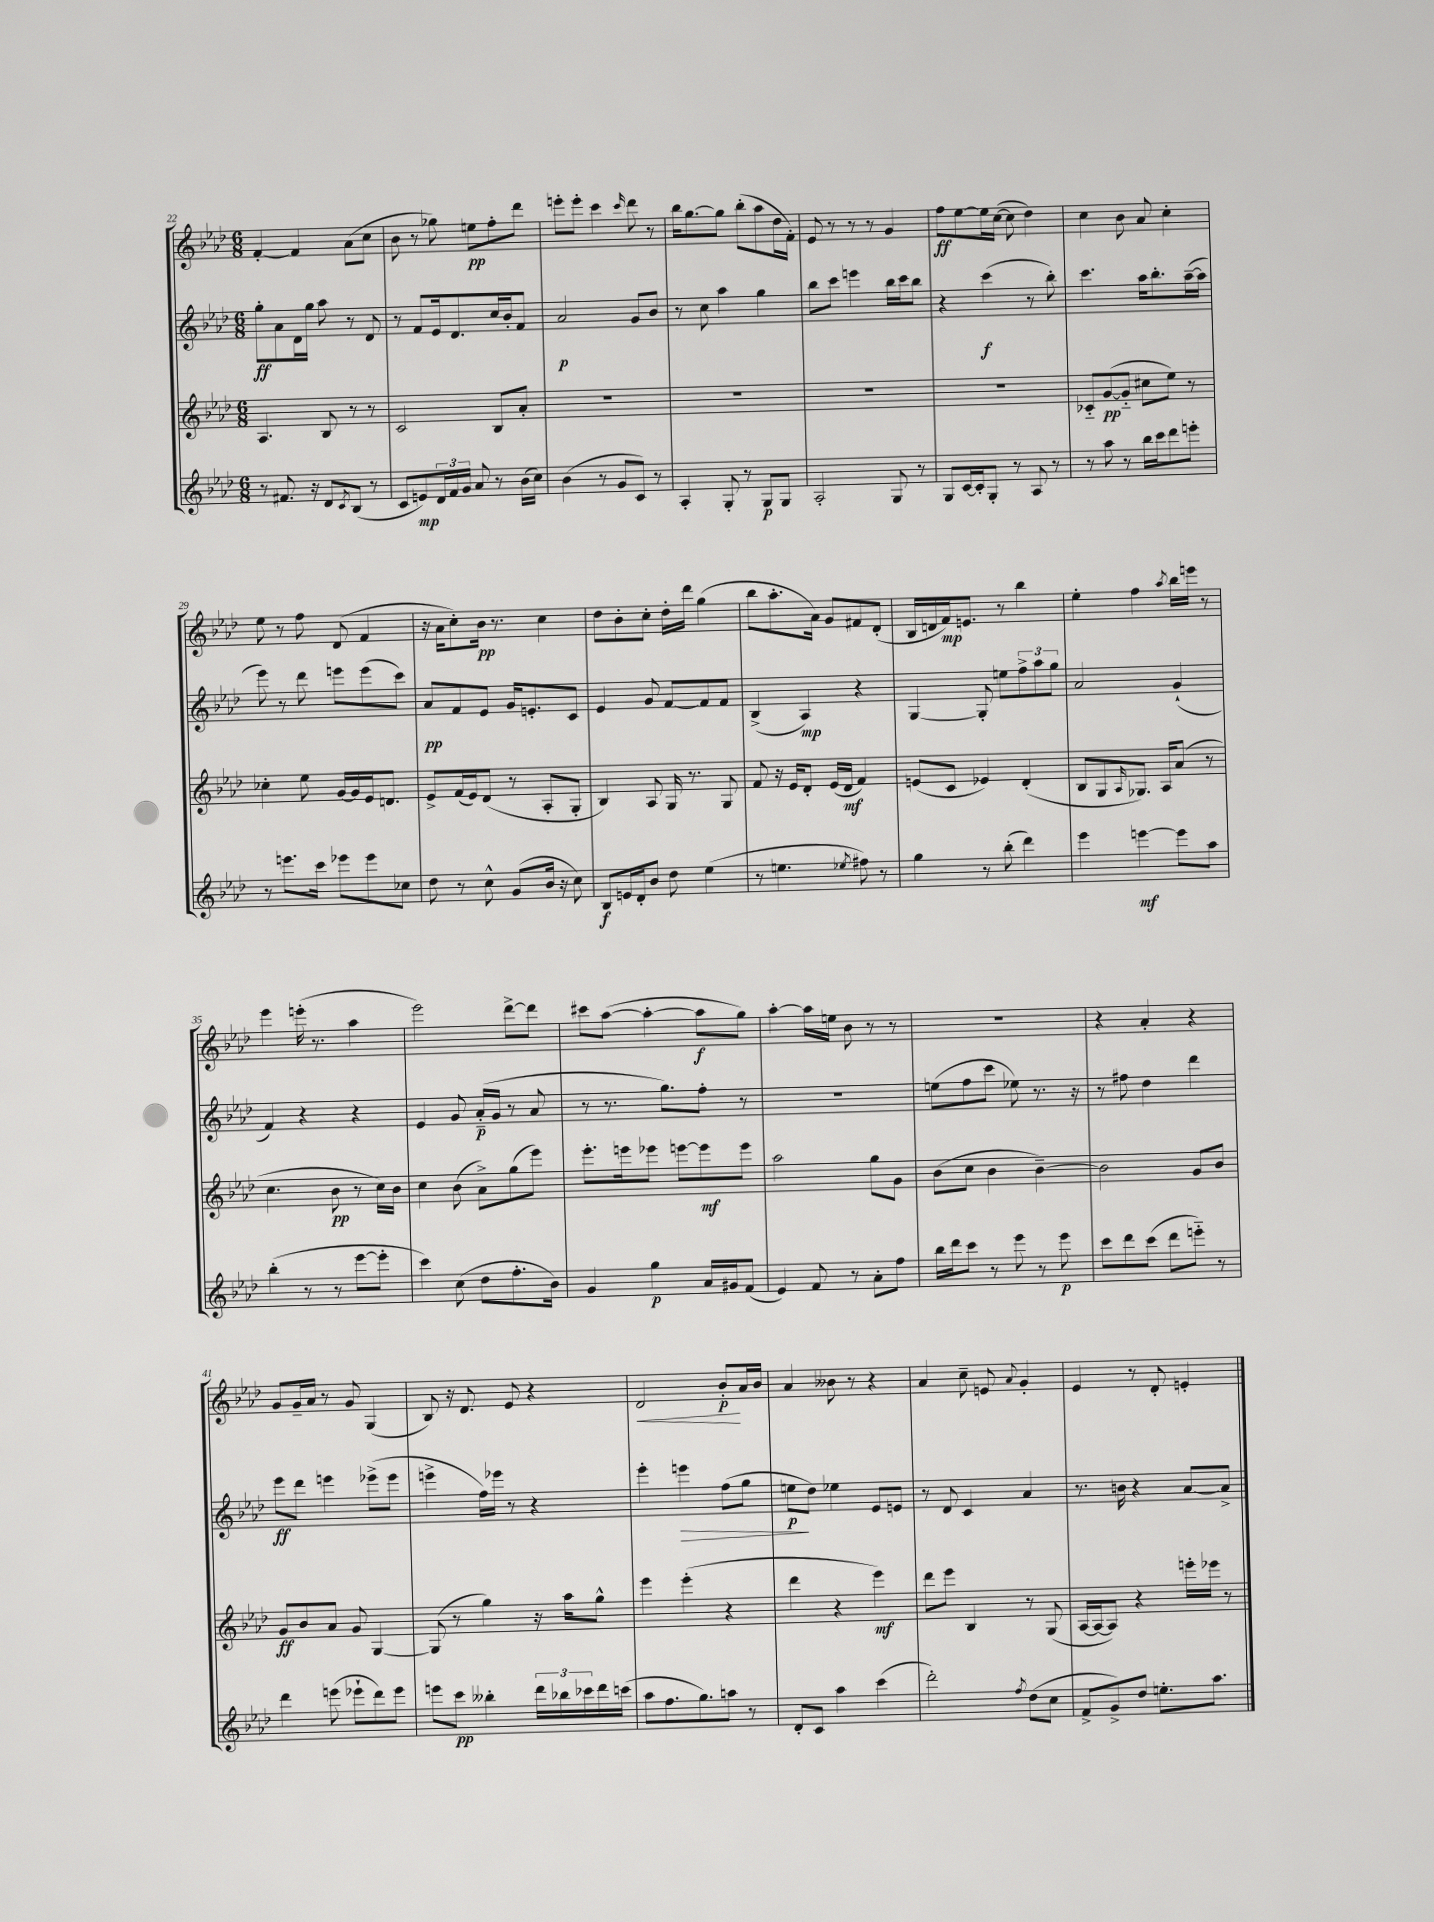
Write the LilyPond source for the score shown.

<<
\new StaffGroup <<
\new Staff = "s0" {
    \clef treble \key aes \major \numericTimeSignature \time 6/8
    f'4~-. f'4 aes'8( c''8 |
    bes'8 r8 ges''8) e''8\pp f''8-. des'''8 |
    e'''8-. e'''8-. c'''4 \grace { c'''16 } des'''8 r8 |
    bes''16 g''8.~ g''8 bes''8-.( aes''8 des''16 f'16-.) |
    ees'8 r8 r8 r8 g'4 |
    f''8\ff ees''8~ ees''16 c''16~( c''8 des''4) |
    c''4 bes'8 aes'8 c''4-. |
    ees''8 r8 f''8 des'8( f'4 |
    r16 aes'16 c''8-.) bes'16\pp r8. c''4 |
    des''8 bes'8-. c''8-. des''16-. des'''16 g''4( |
    bes''8 aes''8.-. aes'16) g'8 fis'8 des'8-.( |
    bes16 d'16 f'16\mp) e'8. r8 bes''4 |
    ees''4-. f''4 \acciaccatura { aes''8 } bes''16 e'''16 r8 |
    ees'''4 e'''16-.( r8. aes''4 |
    ees'''2) des'''8~-> des'''8 |
    cis'''8 aes''8~( aes''4~-. aes''8\f g''8) |
    aes''4~-. aes''16 e''16 bes'8 r8 r8 |
    R2. |
    r4 aes'4-. r4 |
    g'8 g'16-- aes'16 r8 g'8 g4( |
    bes8) r16 des'8. ees'8 r4 |
    des'2\< bes'8-.\p\! aes'16 bes'16 |
    aes'4 beses'8 r8 r4 |
    aes'4 c''8-- e'8 \appoggiatura { aes'8 } g'4-. |
    ees'4 r8 des'8-. e'4-. \bar "|." |
}
\new Staff = "s1" {
    \clef treble \key aes \major \numericTimeSignature \time 6/8
    g''8-.\ff aes'8 des'16 g''16 aes''8 r8 des'8 |
    r8 f'8 ees'16 des'8. c''16 bes'16-. f'8 |
    aes'2\p g'8 bes'8 |
    r8 c''8 aes''4 g''4 |
    bes''8 c'''8 e'''4 bes''16 c'''16 bes''8 |
    r4 c'''4\f( r8 bes''8-.) |
    c'''4. aes''16 bes''8.-. aes''16~--( aes''16 |
    ees'''8) r8 des'''8 e'''8 e'''8( c'''8) |
    aes'8\pp f'8 ees'8 g'16 e'8.-. c'8 |
    ees'4 g'8 f'8~ f'8 f'8 |
    bes4->( aes4\mp) r4 |
    g4~ g8-. e''8 \tuplet 3/2 { f''8-> aes''8 g''8 } |
    aes'2 g'4-!( |
    f'4) r4 r4 |
    ees'4 g'8 aes'16-_\p( g'16 r8 aes'8 |
    r8 r8. g''8.) f''8-. r8 |
    R2. |
    e''8( f''8 c'''8 ees''8) r8. r16 |
    r8 fis''8 des''4 des'''4 |
    ees'''8\ff des'''8 e'''4 ees'''8->( ees'''8 |
    e'''4-> f''16) ees'''16 r8 r4 |
    ees'''4-. e'''4\> f''8( g''8 |
    e''8\p\! des''8) ees''4 ees'8 e'8 |
    r8 des'8 c'4 aes'4 |
    r8. b'16 r4 aes'8~ aes'8-> \bar "|." |
}
\new Staff = "s2" {
    \clef treble \key aes \major \numericTimeSignature \time 6/8
    aes4. bes8 r8 r8 |
    c'2 bes8 aes'8-. |
    R2. |
    R2. |
    R2. |
    R2. |
    ces'8-_ g'8~\pp( g'8-_ cis''8 ees''8) r8 |
    ces''4-. ees''8 g'16~ g'16 ees'16 d'8. |
    ees'8-> f'16( ees'16) des'8( r8 aes8-. g8-. |
    bes4) aes8 g16 r8. g8 |
    f'8 r16 ees'16 des'8-. ees'16( des'16\mf f'4) |
    e'8( c'8 ees'4) des'4-.( |
    bes8 g8 \grace { aes16 } ges8.) aes16 aes'8( r8 |
    c''4. bes'8\pp r8 c''16) bes'16 |
    c''4 bes'8( aes'8->) g''8( ees'''8) |
    ees'''8.-. e'''16 ees'''8 e'''8~ e'''8\mf e'''8 |
    aes''2 g''8 g'8 |
    bes'8( c''8 bes'4 bes'4~--) |
    bes'2 g'8 bes'8 |
    g'8\ff bes'8 aes'8 g'8 g4~ |
    g8( r8 g''4) r16 aes''16 g''8-^ |
    ees'''4 ees'''4-.( r4 |
    des'''4 r4 ees'''4\mf) |
    des'''8 ees'''8 bes4 r8 g8( |
    aes16~ aes16~ aes8) r4 e'''16-. ees'''16 r8 \bar "|." |
}
\new Staff = "s3" {
    \clef treble \key aes \major \numericTimeSignature \time 6/8
    r8 fis'8. r16 des'8 \acciaccatura { c'8 } bes8( r8 |
    c'8 e'8\mp) \tuplet 3/2 { des'16 f'16 g'16 } aes'8 r8 bes'16( c''16) |
    bes'4( r8 g'8 c'8) r8 |
    aes4-. g8-. r8 g8\p g8 |
    aes2-. g8 r8 |
    g8 c'16~ c'16-. g8-. r8 aes8 r8 |
    r8 aes''8 r8 bes''16 c'''16 des'''8 e'''8-. |
    r8 e'''8. c'''16 ees'''8 ees'''8 ces''8 |
    des''8 r8 c''8-^ g'8( bes'16 r16 c''8) |
    bes8\f e'16 des'16-. bes'8 des''8 ees''4( |
    r8 e''4. \acciaccatura { ees''8 } fis''8) r8 |
    g''4 r8 bes''8-.( des'''4) |
    ees'''4 e'''4~\mf e'''8 aes''8 |
    bes''4-.( r8 r8 ees'''8~ ees'''8-. |
    c'''4) c''8( des''8 f''8.-. bes'16) |
    g'4 g''4\p aes'16 gis'16 f'8( |
    ees'4) f'8 r8 aes'8-. f''8 |
    bes''16 des'''16 c'''8 r8 ees'''8 r8 ees'''8\p |
    c'''8 des'''8 c'''8( des'''8 e'''8-_) r8 |
    des'''4 e'''8( ees'''8-! des'''8) ees'''8 |
    e'''8 c'''8\pp beses''4-. \tuplet 3/2 { des'''16 bes''16 ces'''16 } des'''16 c'''16( |
    aes''8 f''8. g''8.) a''8 r8 |
    des'8-. c'8 aes''4 c'''4( |
    des'''2-.) \acciaccatura { f''8 } des''8( c''8 |
    f'8-> g'8->) des''8 e''8.-. aes''8. \bar "|." |
}
>>
>>
\layout { \context { \Score currentBarNumber = #22 } }
